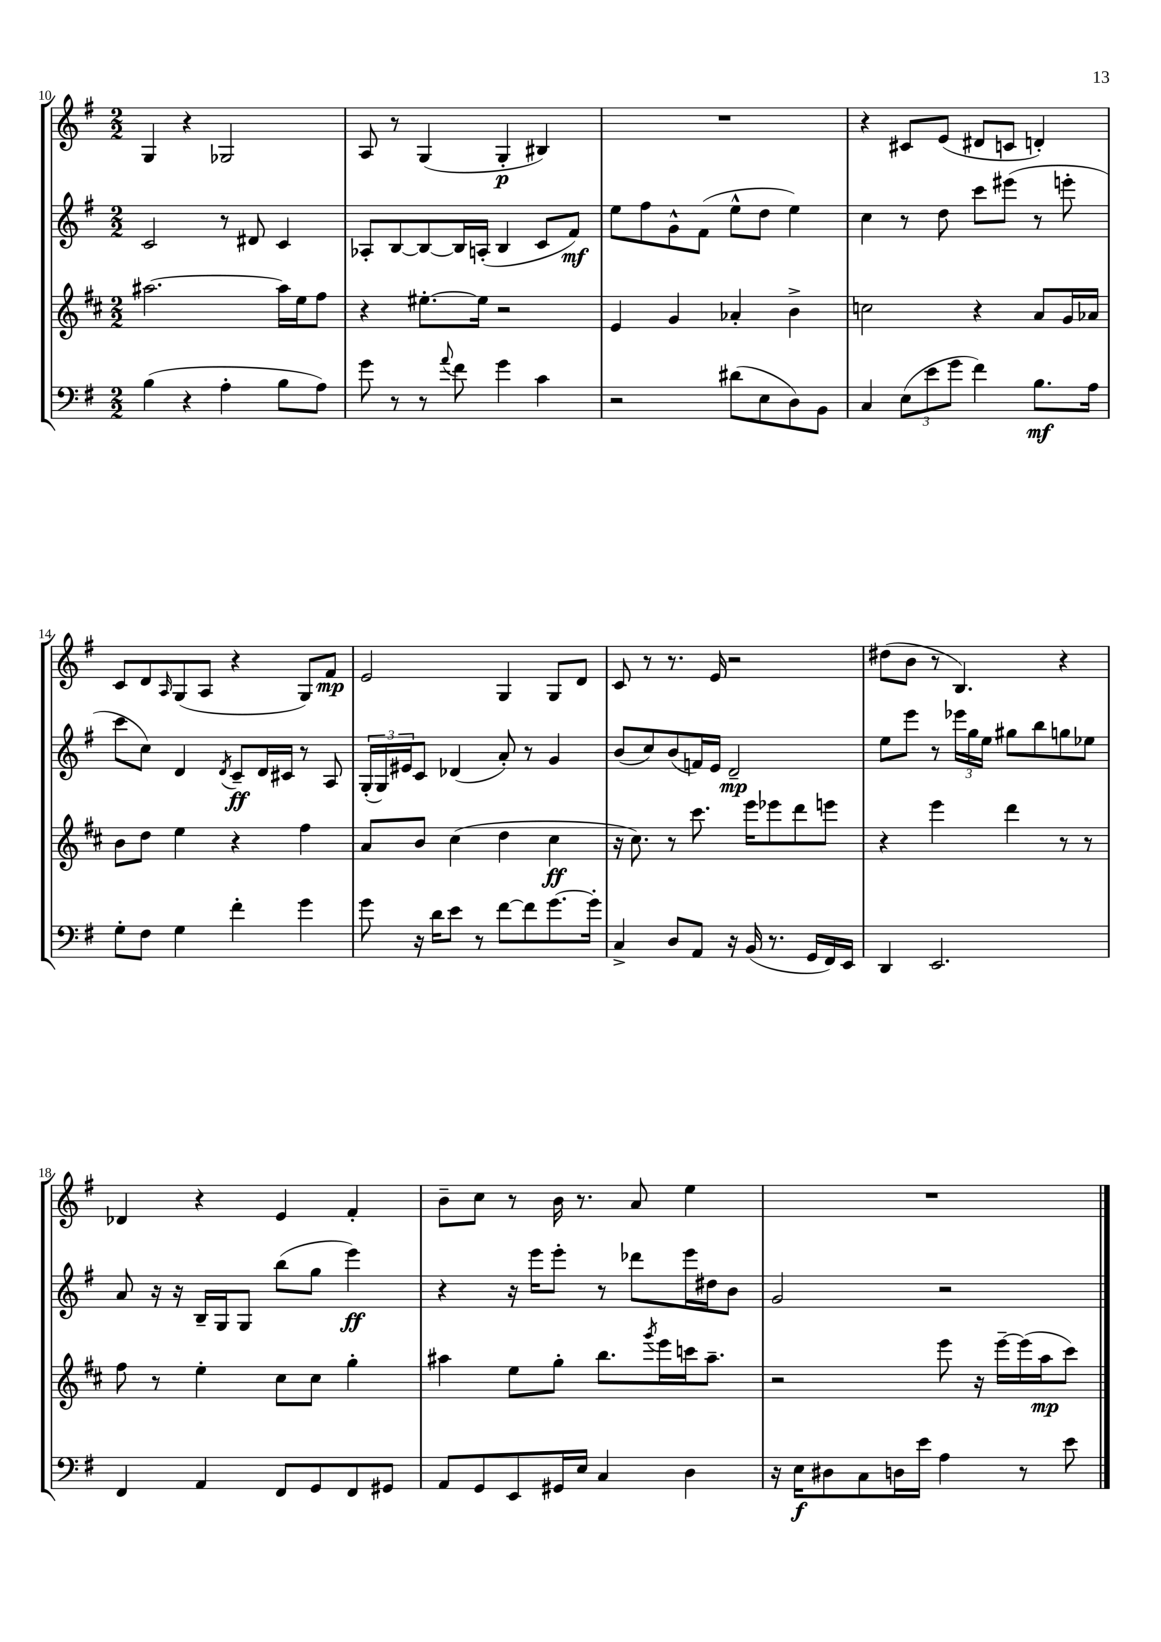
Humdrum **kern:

**kern	**kern	**kern	**kern
*staff4	*staff3	*staff2	*staff1
*clefF4	*clefG2	*clefG2	*clefG2
*k[f#]	*k[f#c#]	*k[f#]	*k[f#]
*M2/2	*M2/2	*M2/2	*M2/2
(4B\	[2.aa#\	2c/	4G/
4r	.	.	4r
4A'\	.	8r	2G-/
.	.	8d#/	.
8B\L	16aa#\]LL	4c/	.
.	16ee\J	.	.
8A\J)	8ff#\J	.	.
=	=	=	=
8g\	4r	8A-'/L	8A/
8r	.	[8B/	8r
8r	[8.ee#'\L	8B/_	(4G/
8qqa/	.	.	.
8f#\	.	16B/]L	.
.	16ee#\]Jk	(16A'/JJ	.
4g\	2r	4B/	4G'/
4c\	.	8c/L	4B#/)
.	.	8f#/J)	.
=	=	=	=
2r	4e/	8ee\L	1r
.	.	8ff#\	.
.	4g/	8g^^\	.
.	.	(8f#\J	.
(8d#\L	4a-'/	8ee^^\L	.
8E\	.	8dd\J	.
8D\)	4b^\	4ee\)	.
8BB\J	.	.	.
=	=	=	=
4C/	2cc\	4cc\	4r
(12E\L	.	8r	8c#/L
12e\	.	.	.
.	.	8dd\	(8e/J
12g\J	.	.	.
4f#\)	4r	8ccc\L	8d#/L
.	.	(8eee#\J	8c/J
8.B\L	8a/L	8r	4d'/)
.	16g/L	8eee'\	.
16A\Jk	16a-/JJ	.	.
=	=	=	=
8G'\L	8b\L	8ccc\L	8c/L
8F#\J	8dd\J	8cc\J)	8d/
.	.	.	16qqA/
4G\	4ee\	4d/	(8G/
.	.	.	8A/J
.	.	8qd/	.
4f#'\	4r	8c~/L	4r
.	.	16d/L	.
.	.	16c#/JJ	.
4g\	4ff#\	8r	8G/L)
.	.	8A/	8f#/J
=	=	=	=
8g\	8a/L	(24G'/LL	2e/
.	.	24G/)	.
.	.	24e#/J	.
16r	8b/J	8c/J	.
16d\LK	.	.	.
8e\J	(4cc#\	(4d-/	.
8r	.	.	.
[8f#\L	4dd\	8a'/)	4G/
8f#\]	.	8r	.
[8.g\	4cc#\	4g/	8G/L
.	.	.	8d/J
16g'\]Jk	.	.	.
=	=	=	=
4C^/	16r	(8b/L	8c/
.	8.cc#\)	.	.
.	.	8cc/)	8r
8D/L	8r	(8b/	8.r
8AA/J	8.ccc#\	16f/L)	.
.	.	16e/JJ	16e/
16r	.	2d~/	2r
(16BB/	16eee\LK	.	.
8.r	8eee-\	.	.
.	8ddd\	.	.
16GG/LL	.	.	.
16FF#/)	8eee\J	.	.
16EE/JJ	.	.	.
=	=	=	=
4DD/	4r	8ee\L	(8dd#\L
.	.	8eee\J	8b\J
2.EE/	4eee\	8r	8r
.	.	24eee-\LL	4.B/)
.	.	24gg\	.
.	.	24ee\JJ	.
.	4ddd\	8gg#\L	.
.	.	8bb\	.
.	8r	8gg\	4r
.	8r	8ee-\J	.
=	=	=	=
4FF#/	8ff#\	8a/	4d-/
.	8r	16r	.
.	.	16r	.
4AA/	4ee'\	16B~/LL	4r
.	.	16G/J	.
.	.	8G/J	.
8FF#/L	8cc#\L	(8bb\L	4e/
8GG/	8cc#\J	8gg\J	.
8FF#/	4gg'\	4eee\)	4f#'/
8GG#/J	.	.	.
=	=	=	=
8AA/L	4aa#\	4r	8b~\L
8GG/	.	.	8cc\J
8EE/	8ee\L	16r	8r
.	.	16eee\LK	.
16GG#/L	8gg'\J	8eee'\J	16b\
16E/JJ	.	.	8.r
4C/	8.bb\L	8r	.
.	.	8ddd-\L	8a/
.	8qggg/	.	.
.	16eee\L	.	.
4D\	16ccc\J	16eee\L	4ee\
.	8.aa#~\J	16dd#\J	.
.	.	8b\J	.
=	=	=	=
16r	2r	2g/	1r
16E\LK	.	.	.
8D#\	.	.	.
8C\	.	.	.
16D\L	.	.	.
16e\JJ	.	.	.
4A\	8eee\	2r	.
.	16r	.	.
.	[16eee~\LL	.	.
8r	(16eee\]	.	.
.	16aa\J	.	.
8e\	8ccc#\J)	.	.
==	==	==	==
*-	*-	*-	*-
